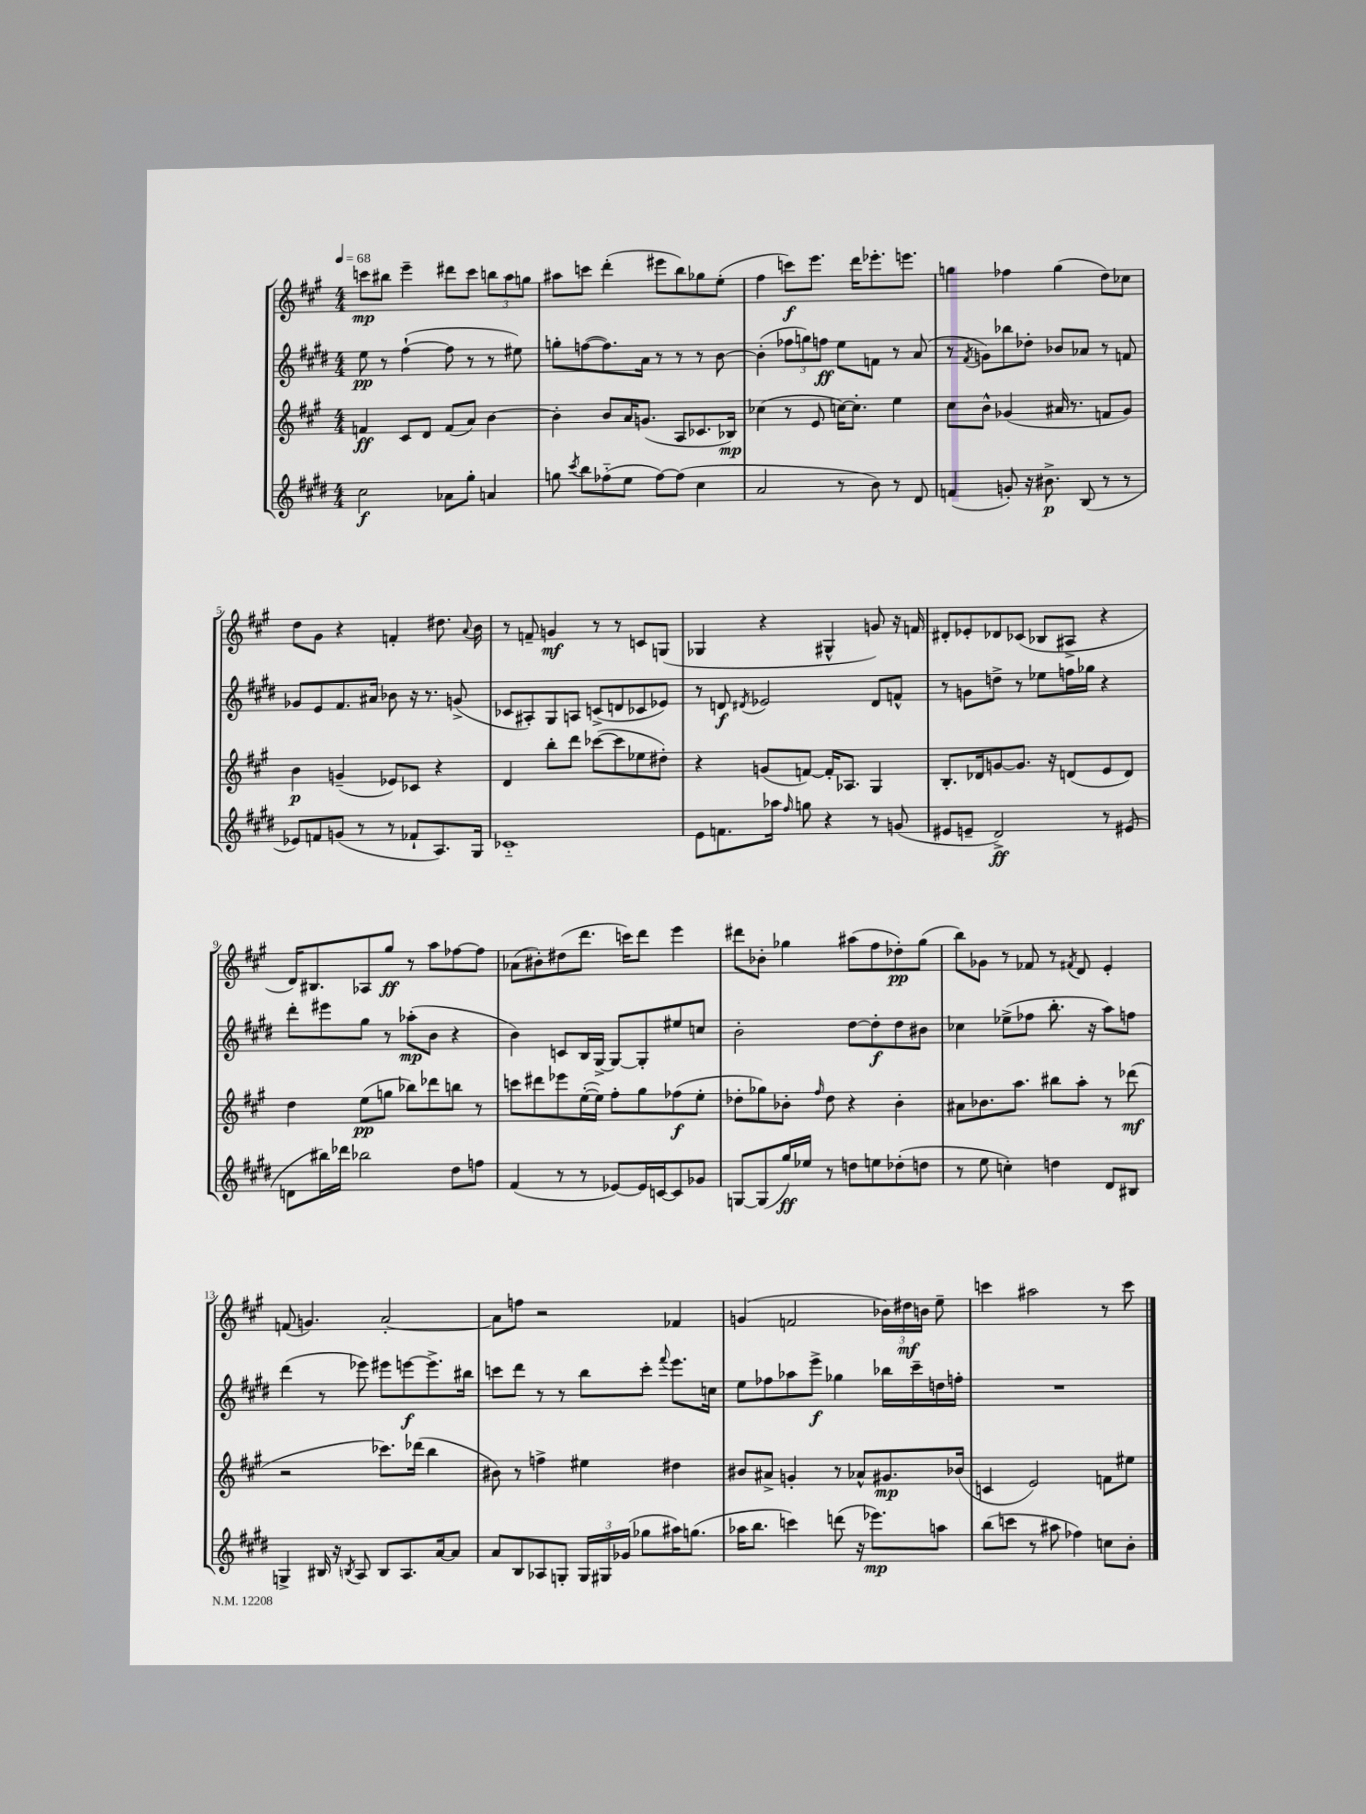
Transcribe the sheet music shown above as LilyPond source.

<<
\new StaffGroup <<
\new Staff = "s0" {
    \clef treble \key a \major \numericTimeSignature \time 4/4 \tempo 4 = 68
    \autoBeamOff c'''8[\mp bis''8] e'''4-- dis'''8[ c'''8] \tuplet 3/2 { b''8[ a''8 g''8] } |
    ais''8[ c'''8] d'''4-.( eis'''8[ b''8) ges''8 e''8]-.( |
    fis''4 c'''8[\f) e'''8.] d'''16[ ees'''8.-. e'''8.] |
    g''4 fes''4 g''4( d''8[) ces''8] |
    d''8[ gis'8] r4 f'4-. dis''8. \appoggiatura { a'8 } b'16 |
    r8 f'8-- g'4\mf r8 r8 c'8[ g8]( |
    ges4 r4 gis4-^ g'8) r16 f'16 |
    dis'8[-. ees'8-. des'8 ces'8]( bes8[ ais8]-> r4 |
    d'16[) bis8. aes8 gis''8]\ff r8 a''8[ fes''8~ fes''8] |
    aes'8[( bis'8-.) dis''8( d'''8.] c'''16[) d'''8] e'''4 |
    dis'''8[ bes'8]-. ges''4 ais''8[( fis''8 des''8-.\pp) ges''8]( |
    b''8[) ges'8] r8 fes'8 r8 \acciaccatura { fis'8 } d'8 e'4-. |
    f'8( g'4.) a'2~-. |
    a'8[ f''8] r2 fes'4 |
    g'4( f'2 \tuplet 3/2 { bes'16[) dis''16\mf b'16] } e''8-- |
    c'''4 ais''2 r8 c'''8 \bar "|." |
}
\new Staff = "s1" {
    \clef treble \key e \major \numericTimeSignature \time 4/4
    \autoBeamOff e''8\pp r8 fis''4~-!( fis''8 r8 r8 eis''8) |
    g''8[-. f''8~( f''8.) a'16] r8 r8 r8 b'8~ |
    b'4-.( \tuplet 3/2 { fes''8[ g''8) f''8]\ff } e''8[ f'8] r8 a'8( |
    r8 \acciaccatura { fis'8 } g'8[) bes''8 des''8]-. bes'8[ aes'8] r8 f'8 |
    ges'8[ e'8 fis'8. ais'16] bes'8 r16 r8. g'8->( |
    ces'8[ ais8-.) gis8 a8] c'8[->( d'8 ces'8 ees'8]) |
    r8 d'8\f \acciaccatura { dis'8 } ees'2 dis'8[ f'8]-^ |
    r8 g'8[ d''8]-> r8 ees''8[ f''16 ges''16] r4 |
    dis'''8[-. eis'''8 gis''8] r8 aes''8[-.\mp( b'8] r4 |
    b'4) c'8[ b16 gis16]~-> gis8[~ gis8-. eis''8 c''8] |
    b'2-. dis''8[~ dis''8-.\f dis''8 bis'8] |
    ces''4 ees''8[->( fes''8] b''8.-. r16 a''8[) f''8] |
    dis'''4( r8 ees'''8) eis'''8[ e'''8~\f e'''8.-> bis''16] |
    c'''8[ dis'''8] r8 r8 b''8[ c'''8]-. \appoggiatura { fis'''8 } e'''8.[ c''16] |
    e''8[ fes''8 aes''8 e'''8]->\f ges''4 bes''16[ cis'''16-- d''16 f''16]-. |
    R1 \bar "|." |
}
\new Staff = "s2" {
    \clef treble \key a \major \numericTimeSignature \time 4/4
    \autoBeamOff f'4\ff cis'8[ d'8] f'8[( a'8]) b'4~ |
    b'4-. b'8[ a'16 g'8.]( a8[ ces'8. bes16]\mp) |
    ces''4( r8 e'8 c''16[~) c''8.]-. e''4 |
    cis''8[ b'8]-^ ges'4( ais'16 r8. f'8[ ges'8]) |
    b'4\p g'4--( ees'8[) ces'8] r4 |
    d'4 b''8[-. d'''8] ces'''8[~( ces'''8 ees''8 dis''8]-.) |
    r4 g'8[( f'8]~) f'16[-. aes8.] gis4 |
    b8.[-. des'16 g'8~ g'8.] r16 d'8[( e'8 d'8]) |
    d''4 e''8[\pp( g''8] bes''8[) des'''8 b''8] r8 |
    c'''8[ dis'''8 ees'''8 e''16~-.( e''16]) fis''8[-. gis''8 fes''8\f( e''8]-. |
    des''8[-. ges''8) bes'8]-. \grace { fis''16 } des''8 r4 bes'4-. |
    ais'8[ bes'8. a''8.] bis''8[ a''8]-. r8 des'''8\mf( |
    r2 ces'''8.[) des'''16]( b''4 |
    bis'8) r8 f''4-> eis''4 dis''4 |
    bis'8[ ais'8]-> g'4-. r8 aes'8[-^ gis'8.\mp bes'16]( |
    c'4 e'2) f'8[ eis''8] \bar "|." |
}
\new Staff = "s3" {
    \clef treble \key e \major \numericTimeSignature \time 4/4
    \autoBeamOff cis''2\f aes'8[ gis''8]-. a'4 |
    g''8 \acciaccatura { cis'''8 } b''8[ fes''8-_( e''8] fes''8[~) fes''8]( cis''4 |
    a'2 r8 b'8) r8 dis'8 |
    f'4( g'8-.) r16 bis'8.->\p b8( r8 r8 |
    ees'8[) f'8 g'8]( r8 r8 fes'8[-! a8.) gis16] |
    ces'1-_ |
    e'8[ f'8. aes''16] \grace { fis''16 } g''8 r4 r8 g'8( |
    eis'8[ e'8]-- dis'2->\ff) r8 eis'8( |
    d'8[ bis''16) des'''16] bes''2 dis''8[ f''8] |
    fis'4( r8 r8 ees'8[~) ees'16 c'16~ c'8 ges'8] |
    g8[~ g8( gis''16\ff) ees''16] r8 d''8[ e''8 des''8-.( d''8] |
    r8 e''8 c''4-.) d''4 dis'8[ bis8] |
    g4-> bis16 r16 \acciaccatura { b8 } a8 b8[ a8. a'16~ a'8] |
    a'8[ b8 aes8 g8]-. \tuplet 3/2 { g16[ gis16 ges'16]( } ges''8[ ais''16) g''8.]( |
    aes''16[ b''8.] c'''4) d'''8( r16 ees'''8.[\mp) a''8] |
    b''8[( c'''8] r8 ais''8 fes''4) c''8[ b'8]-. \bar "|." |
}
>>
>>
